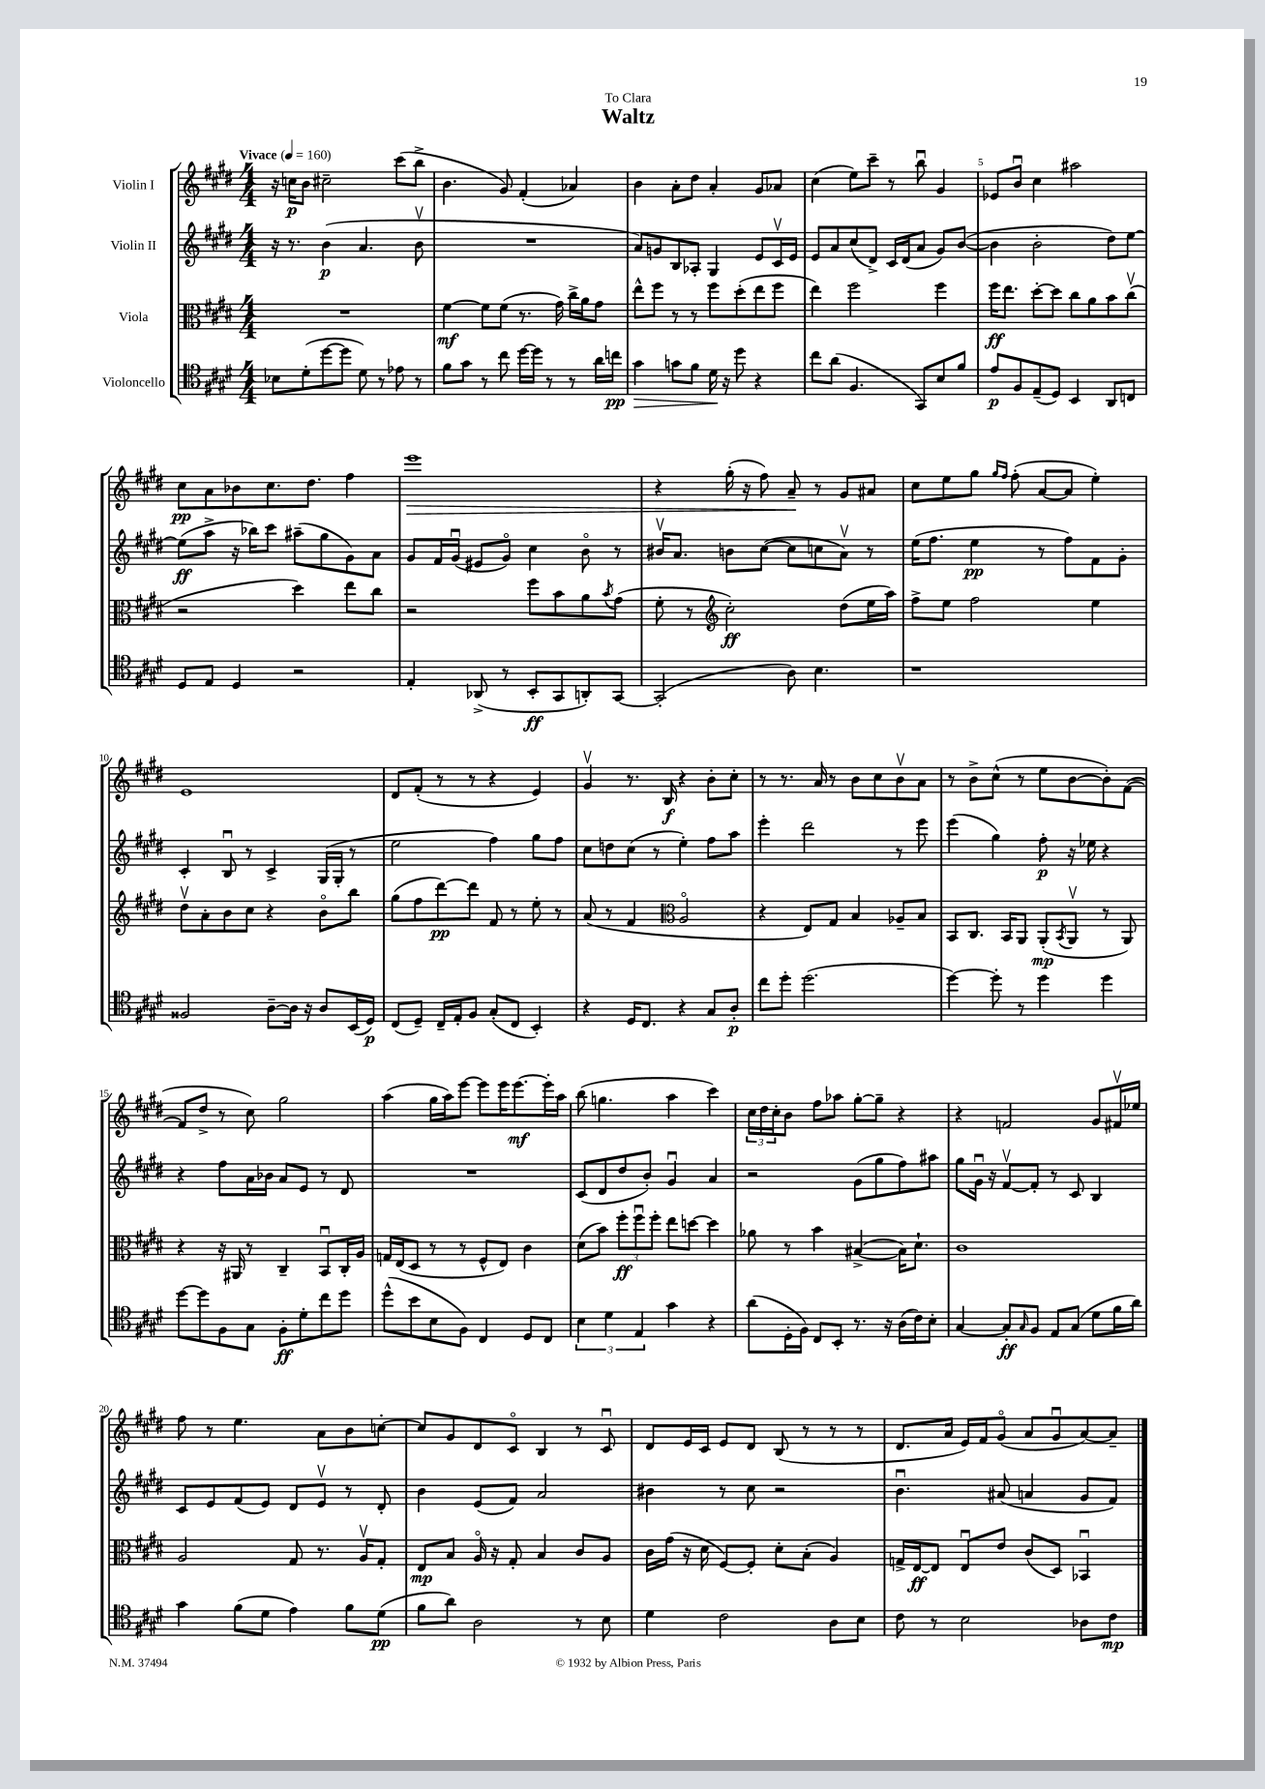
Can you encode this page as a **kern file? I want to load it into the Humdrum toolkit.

**kern	**kern	**kern	**kern
*staff4	*staff3	*staff2	*staff1
*clefC4	*clefC3	*clefG2	*clefG2
*k[f#c#g#d#]	*k[f#c#g#d#]	*k[f#c#g#d#]	*k[f#c#g#d#]
*M4/4	*M4/4	*M4/4	*M4/4
*MM160	*MM160	*MM160	*MM160
8B-	1r	16r	16r
.	.	8.r	16cc
(8d#'	.	.	8b
[8dd#	.	(4b	2cc#~
8dd#]	.	.	.
8d#)	.	4.a	.
8r	.	.	.
8e-	.	.	(8ccc#
8r	.	8bv	8bb^
=	=	=	=
8f#	[4f#	1r	4.b
8g#	.	.	.
8r	8f#]	.	.
8cc#	(8f#	.	8g#)
[16dd#	8.r	.	(4f#'
16dd#]	.	.	.
8r	.	.	.
.	16g#)	.	.
8r	16cc#^	.	4a-)
.	16a	.	.
16a	8g#	.	.
16cc	.	.	.
=	=	=	=
4g#	8ee^^	8a)	4b
.	8ff#	8g	.
8g	8r	8B	8a'
8f#	8r	8A-'	8dd#
16d#	8ff#	4G#	4a'
16r	.	.	.
8dd#	(8dd#'	.	.
4r	8ee	8e	8g#
.	8ff#	16c#v	8a-
.	.	16e	.
=	=	=	=
8cc#	4ee)	8e	(4cc#
(8a	.	8a	.
4.F#	2ff#	(8cc#	8ee)
.	.	8d#^)	8ccc#~
.	.	16c#	8r
.	.	(16d#	.
8GG#)	.	8a	8bbu
8B	4ff#	8g#)	4g#
8f#	.	([8b	.
=	=	=	=
8e	16ff#	4b]	8e-
.	8.ee	.	.
8F#	.	.	8bu
(8E~	[8dd#'	2b'	4cc#
8D#)	8dd#]	.	.
4BB	8cc#	.	2aa#
.	8a	.	.
8AA	8b	8dd#)	.
8C	(8cc#v	[8ee	.
=	=	=	=
8D#	2r	(8ee]	8cc#
8E	.	8aa^	8a
4D#	.	16r	8b-
.	.	16bb-)	.
.	.	8ccc#	8.cc#
2r	4dd#)	(8aa#~	.
.	.	.	8.dd#
.	.	8gg#	.
.	8ee	8g#)	4ff#
.	8cc#	8a	.
=	=	=	=
4E'	2r	8g#	1eee
.	.	16f#	.
.	.	(16g#u	.
(8AA-^	.	8e#	.
8r	.	8g#o)	.
8BB'	8ff#	4cc#	.
8GG#	8b	.	.
8AA')	8a	8bo	.
.	8qb	.	.
[8GG#	(8g#	8r	.
=	=	=	=
(2GG#']	8f#'	16b#v	4r
.	.	8.a	.
.	8r	.	.
*	*clefG2	*	*
.	2cc#')	8b	(16gg#'
.	.	.	16r
.	.	([8cc#	8ff#)
8A)	.	8cc#]	8a~
4.B	.	8cc	8r
.	(8dd#	8av)	8g#
.	16ee	8r	8a#
.	16aa)	.	.
=	=	=	=
1r	8ff#^	(16ee	8cc#
.	.	8.ff#	.
.	8ee	.	8ee
.	2ff#	4ee	8gg#
.	.	.	16qqgg#
.	.	.	16qqff#
.	.	.	(8ff#'
.	.	8r	[8a
.	.	8ff#)	8a]
.	4ee	8f#	4ee')
.	.	8g#'	.
=	=	=	=
2F##	8dd#v	4c#'	1e
.	8a'	.	.
.	8b	8Bu	.
.	8cc#	8r	.
[8A~	4r	4c#^	.
16A]	.	.	.
16r	.	.	.
8A	8bo	(16G#	.
.	.	16G#'	.
(16BB	8bb	8r	.
16D#)	.	.	.
=	=	=	=
(8C#	(8gg#	2ee	8d#
8D#~)	8ff#	.	(8f#'
16C#~	[8ddd#)	.	8r
16E'	.	.	.
8F#	8ddd#]	.	8r
(8G#'	8f#	4ff#)	4r
8C#	8r	.	.
4BB')	8ee'	8gg#	4e)
.	8r	8ff#	.
=	=	=	=
4r	(8a	8cc#	4g#v
.	8r	8dd	.
16D#	4f#	(8cc#	8.r
8.C#	.	.	.
.	.	8r	.
.	.	.	16B
*	*clefC3	*	*
4r	2Ao	4ee')	4r
8G#	.	8ff#	8b'
8A'	.	8aa	8cc#'
=	=	=	=
8cc#	4r	4eee'	8r
8dd#'	.	.	8.r
(2.dd#	8E)	2ddd#	.
.	.	.	16a
.	8G#	.	8r
.	4B	.	8b
.	.	.	8cc#
.	8A-~	8r	8bv
.	8B	8eee	8a
=	=	=	=
[4dd#)	8BB	(4eee	8r
.	8.C#	.	8b^
8dd#']	.	4gg#)	(8cc#^^
.	16BB	.	.
8r	8AA	.	8r
4dd#	(8AA'	8ff#'	8ee
.	8qBB	.	.
.	8AAv	16r	[8b
.	.	16ee-	.
4dd#	8r	4r	8b'])
.	8AA)	.	([8f#
=	=	=	=
[8dd#	4r	4r	8f#]
8dd#]	.	.	8dd#^
8F#	16r	8ff#	8r
.	16AA#	.	.
8G#	8r	16a	8cc#)
.	.	16b-	.
8F#'	4C#~	8a	2gg#
8d#'	.	8e	.
8cc#	8BBu	8r	.
8dd#	16C#'	8d#	.
.	16A	.	.
=	=	=	=
(8dd#^^	16G	1r	(4aa
.	(16E	.	.
8b	8D#	.	.
8B	8r	.	16gg#
.	.	.	16aa)
8F#)	8r	.	[8eee
4C#	8F#^^	.	8eee]
.	8E)	.	16eee
.	.	.	[8.eee
8D#	4c#	.	.
8C#	.	.	16eee']
.	.	.	16aa
=	=	=	=
6B	(8d#	(8c#	(8bb
.	8b)	8d#	4.gg
6d#	.	.	.
.	12ff#'	8dd#	.
6E	12ff#u	.	.
.	.	8b')	.
.	12ff#'	.	.
4g#	8ee	4g#u	4aa
.	[8dd	.	.
4r	4dd]	4a	4ccc#)
=	=	=	=
(8a	8a-	2r	24cc#
.	.	.	24dd#
.	.	.	24cc#'
16D#'	8r	.	8b
16F#)	.	.	.
8C#	4b	.	8ff#
8BB'	.	.	8aa-
8.r	([4B#^	(8g#	[8gg#'
.	.	8gg#	8gg#~]
16r	.	.	.
(16A	16B#])	8ff#)	4r
16c#)	8.d#`	.	.
8B'	.	8aa#	.
=	=	=	=
[4G#	1c#	8gg#	4r
.	.	16g#u	.
.	.	16r	.
8G#']	.	[8f#v	2f
16qqG#	.	.	.
8F#	.	8f#']	.
8E	.	8r	.
(8G#	.	8c#	.
8d#	.	4B	8g#
16f#	.	.	16f#v
16a)	.	.	16ee-
=	=	=	=
4g#	2A	8c#	8ff#
.	.	8e	8r
(8f#	.	(8f#	4.ee
8d#	.	8e)	.
4e)	8G#	8d#	.
.	8.r	8ev	8a
8f#	.	8r	8b
.	16Av	.	.
(8d#	8G#'	8d#'	[8cc'
=	=	=	=
8f#	8E	4b	8cc]
8a)	8B	.	8g#
2A	16Ao	(8e	8d#
.	16r	.	.
.	8G#'	8f#)	8c#o
.	4B	2a	4B
8r	8c#	.	8r
8B	8A	.	8c#u
=	=	=	=
4d#	16c#	4b#	8d#
.	(16g#	.	.
.	16r	.	16e
.	16d#	.	16c#
2c#	[8F#)	8r	8e
.	8F#']	8cc#	8d#
.	8d#'	2r	(8B
.	(8B'	.	8r
8A	4A)	.	8r
8B	.	.	8r
=	=	=	=
8c#	16G^	4.bu	8.d#
.	[16E	.	.
8r	8E]	.	.
.	.	.	16a
2B	8Eu	.	16e)
.	.	.	16f#
.	8e	(8a#	(8g#o
.	(8c#	4a	8a
.	8D#)	.	8g#u
8A-	4BB-u	8g#	[8a)
8c#	.	8f#)	8a~]
==	==	==	==
*-	*-	*-	*-
